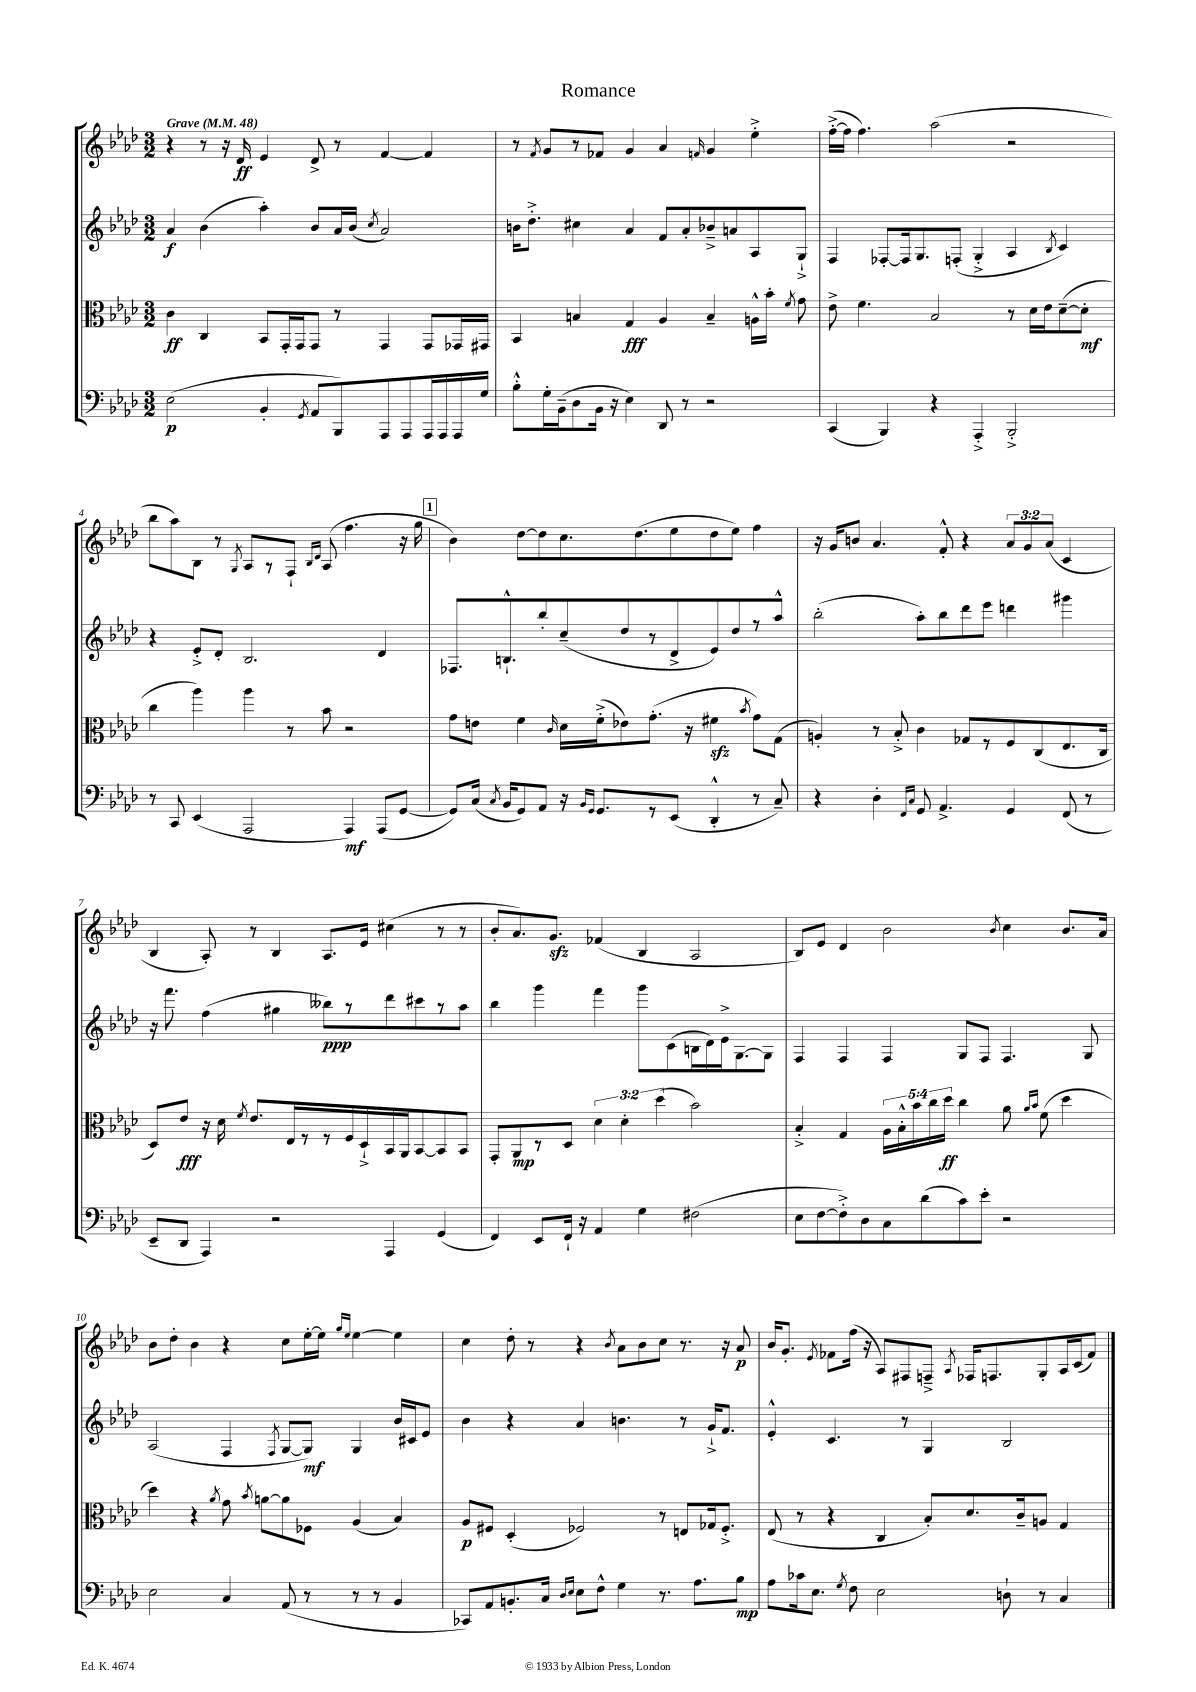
\header { title = "Romance" }
<<
\new StaffGroup <<
\new Staff = "s0" {
    \clef treble \key aes \major \numericTimeSignature \time 3/2 \override Staff.TupletNumber.text = #tuplet-number::calc-fraction-text \tempo "Grave" 4 = 48
    \autoBeamOff r4 r8 r16 des'16\ff ees'4 des'8-> r8 f'4~ f'4 |
    r8 \acciaccatura { f'8 } g'8[ r8 fes'8] g'4 aes'4 \grace { f'16 } g'4 ees''4-.-> |
    f''16[~-.->( f''16] f''4.) aes''2( r2 |
    bes''8[ aes''8) bes8] r8 \acciaccatura { g8 } aes8[ r8 f8]-! \grace { bes16[ des'16] } aes8( f''4. r16 g''16 |
    \mark \markup { \box "1" } bes'4) des''8[~ des''8 c''8. des''8.( ees''8 des''8 ees''8]) f''4 |
    r16 g'16[ b'8] aes'4. f'8-.-^ r4 \tuplet 3/2 { aes'8[ g'8 aes'8]( } c'4 |
    bes4 aes8-.) r8 bes4 aes8.[ ees'16] cis''4( r8 r8 |
    bes'8[-. aes'8.) g'8.]\sfz fes'4( bes4 aes2 |
    bes8[) ees'8] des'4 bes'2 \acciaccatura { bes'8 } c''4 bes'8.[ aes'16] |
    bes'8[ des''8]-. bes'4 r4 c''8[ ees''16~-. ees''16] \grace { g''16[ ees''16] } ees''4~ ees''4 |
    c''4 des''8-. r8 r4 \acciaccatura { bes'8 } aes'8[ bes'8 c''8] r8. r16 aes'8\p |
    bes'16[ g'8.]-. \acciaccatura { ees'8 } fes'8[ f''16]( r16 aes8[) fis8 f8]---> \acciaccatura { aes8 } fes16[ f8. g8-. aes16 c'16( fes'8]) \bar "|." |
}
\new Staff = "s1" {
    \clef treble \key aes \major \numericTimeSignature \time 3/2
    \autoBeamOff aes'4\f bes'4( aes''4-.) bes'8[ aes'16 bes'16]( \acciaccatura { c''8 } aes'2) |
    b'16[ des''8.]-.-> cis''4 aes'4 f'8[ aes'8-. bes'8---> a'8 aes8 g8]-!-> |
    f4 fes8[~-. fes16 g8. f8]-.( g4-.-> aes4 \acciaccatura { bes8 } c'4) |
    r4 ees'8[-.-> des'8]-. bes2. des'4 |
    \mark \markup { \box "1" } fes8.[ b8.-!-^ bes''8-. c''8--( des''8 r8 des'8-> ees'8) des''8 r8 aes''8]-^ |
    bes''2-.( aes''8[-.) bes''8 des'''8 ees'''8] d'''4 gis'''4 |
    r16 f'''8. f''4( gis''4 beses''8[\ppp) r8 des'''8 cis'''8 r8 aes''8] |
    bes''4 g'''4 f'''4 g'''8[ c'8( b16 des'16) ees'16-> g8.~ g8] |
    f4 f4 f4 g8[ f8] f4. g8 |
    aes2( f4 \acciaccatura { f8 } g8[~ g8]\mf) g4 bes'16[ cis'16 ees'8] |
    bes'4 r4 aes'4 b'4. r8 g'16[-!-> f'8.] |
    ees'4-.-^ c'4. r8 g4 bes2 \bar "|." |
}
\new Staff = "s2" {
    \clef alto \key aes \major \numericTimeSignature \time 3/2 \override Staff.TupletNumber.text = #tuplet-number::calc-fraction-text
    \autoBeamOff c'4\ff c4 bes,8[ g,16-. g,16 g,8] r8 g,4 g,8[ ges,16 gis,16] |
    bes,4 b4 g4\fff aes4 b4-- a16[-^ bes'16]-. \acciaccatura { f'8 } g'8 |
    ees'8-> f'4. bes2 r8 des'16[ ees'16 des'8~--( des'8]-.\mf |
    c''4 aes''4) aes''4 r8 bes'8 r2 |
    \mark \markup { \box "1" } g'8[ e'8] f'4 \grace { c'16 } des'16[ f'16-.->( ees'8) g'8.]-.( r16 fis'4\sfz \acciaccatura { bes'8 } g'8[) g8]( |
    a4-.) r8 bes8-.-> c'4 ges8[ r8 f8 c8( ees8. c16] |
    des8[) ees'8]\fff r16 des'16 \acciaccatura { f'8 } ees'8.[ ees16 r8 r8 f16 des16-!-> bes,16 aes,16 bes,8~ bes,8 bes,8] |
    g,8[-. aes,8\mp r8 des8] \tuplet 3/2 { des'4 des'4-. des''4( } bes'2) |
    bes4-.-> g4 \tuplet 5/4 { aes16[ bes16-.-^ bes'16 c''16 des''16]\ff } c''4 aes'8 \grace { aes'16[ bes'16] } f'8( des''4 |
    des''4) r4 \acciaccatura { aes'8 } g'8 \acciaccatura { bes'8 } a'8[~ a'8 fes8] aes4( bes4) |
    aes8[\p fis8] des4-.( fes2) r8 e8[ ges16 fes8.]-.-> |
    ees8( r8 r4 c4 bes8[-.) des'8. c'16-- a8] g4 \bar "|." |
}
\new Staff = "s3" {
    \clef bass \key aes \major \numericTimeSignature \time 3/2
    \autoBeamOff ees2\p( bes,4-. \acciaccatura { g,8 } aes,8[ bes,,8) aes,,8 aes,,8 aes,,16 aes,,16 aes,,16 g16] |
    bes8[-.-^ g16-. bes,16--( des8 bes,16] r16 ees4) des,8 r8 r2 |
    c,4( bes,,4) r4 aes,,4-.-> bes,,2-.-> |
    r8 c,8 ees,4( aes,,2 aes,,4\mf) aes,,8[( g,8]~ |
    \mark \markup { \box "1" } g,8[) c16]( \acciaccatura { c8 } bes,16[ g,8) aes,8] r16 \grace { bes,16[ g,16] } g,8.[ r8 ees,8]( des,4-.-^ r8 c8--) |
    r4 des4-. \grace { f,16[ c16] } g,8 aes,4.-> g,4 f,8( r8 |
    ees,8[-- des,8] aes,,4) r2 aes,,4 g,4( |
    f,4) ees,8[ f,16]-! r16 aes,4 g4 fis2( |
    ees8[ f8~ f8-.->) des8 c8 des'8( c'8) ees'8]-. r2 |
    ees2 c4 aes,8( r8 r8 r8 bes,4 |
    ces,8[) aes,8 b,8.-. c16] \grace { des16[ ees16] } ees8[ f8]-^ g4 r8. aes8.[ bes8]\mp |
    aes8[ ces'16 ees8.] \acciaccatura { g8 } f8 ees2 d8-! r8 c4 \bar "|." |
}
>>
>>
